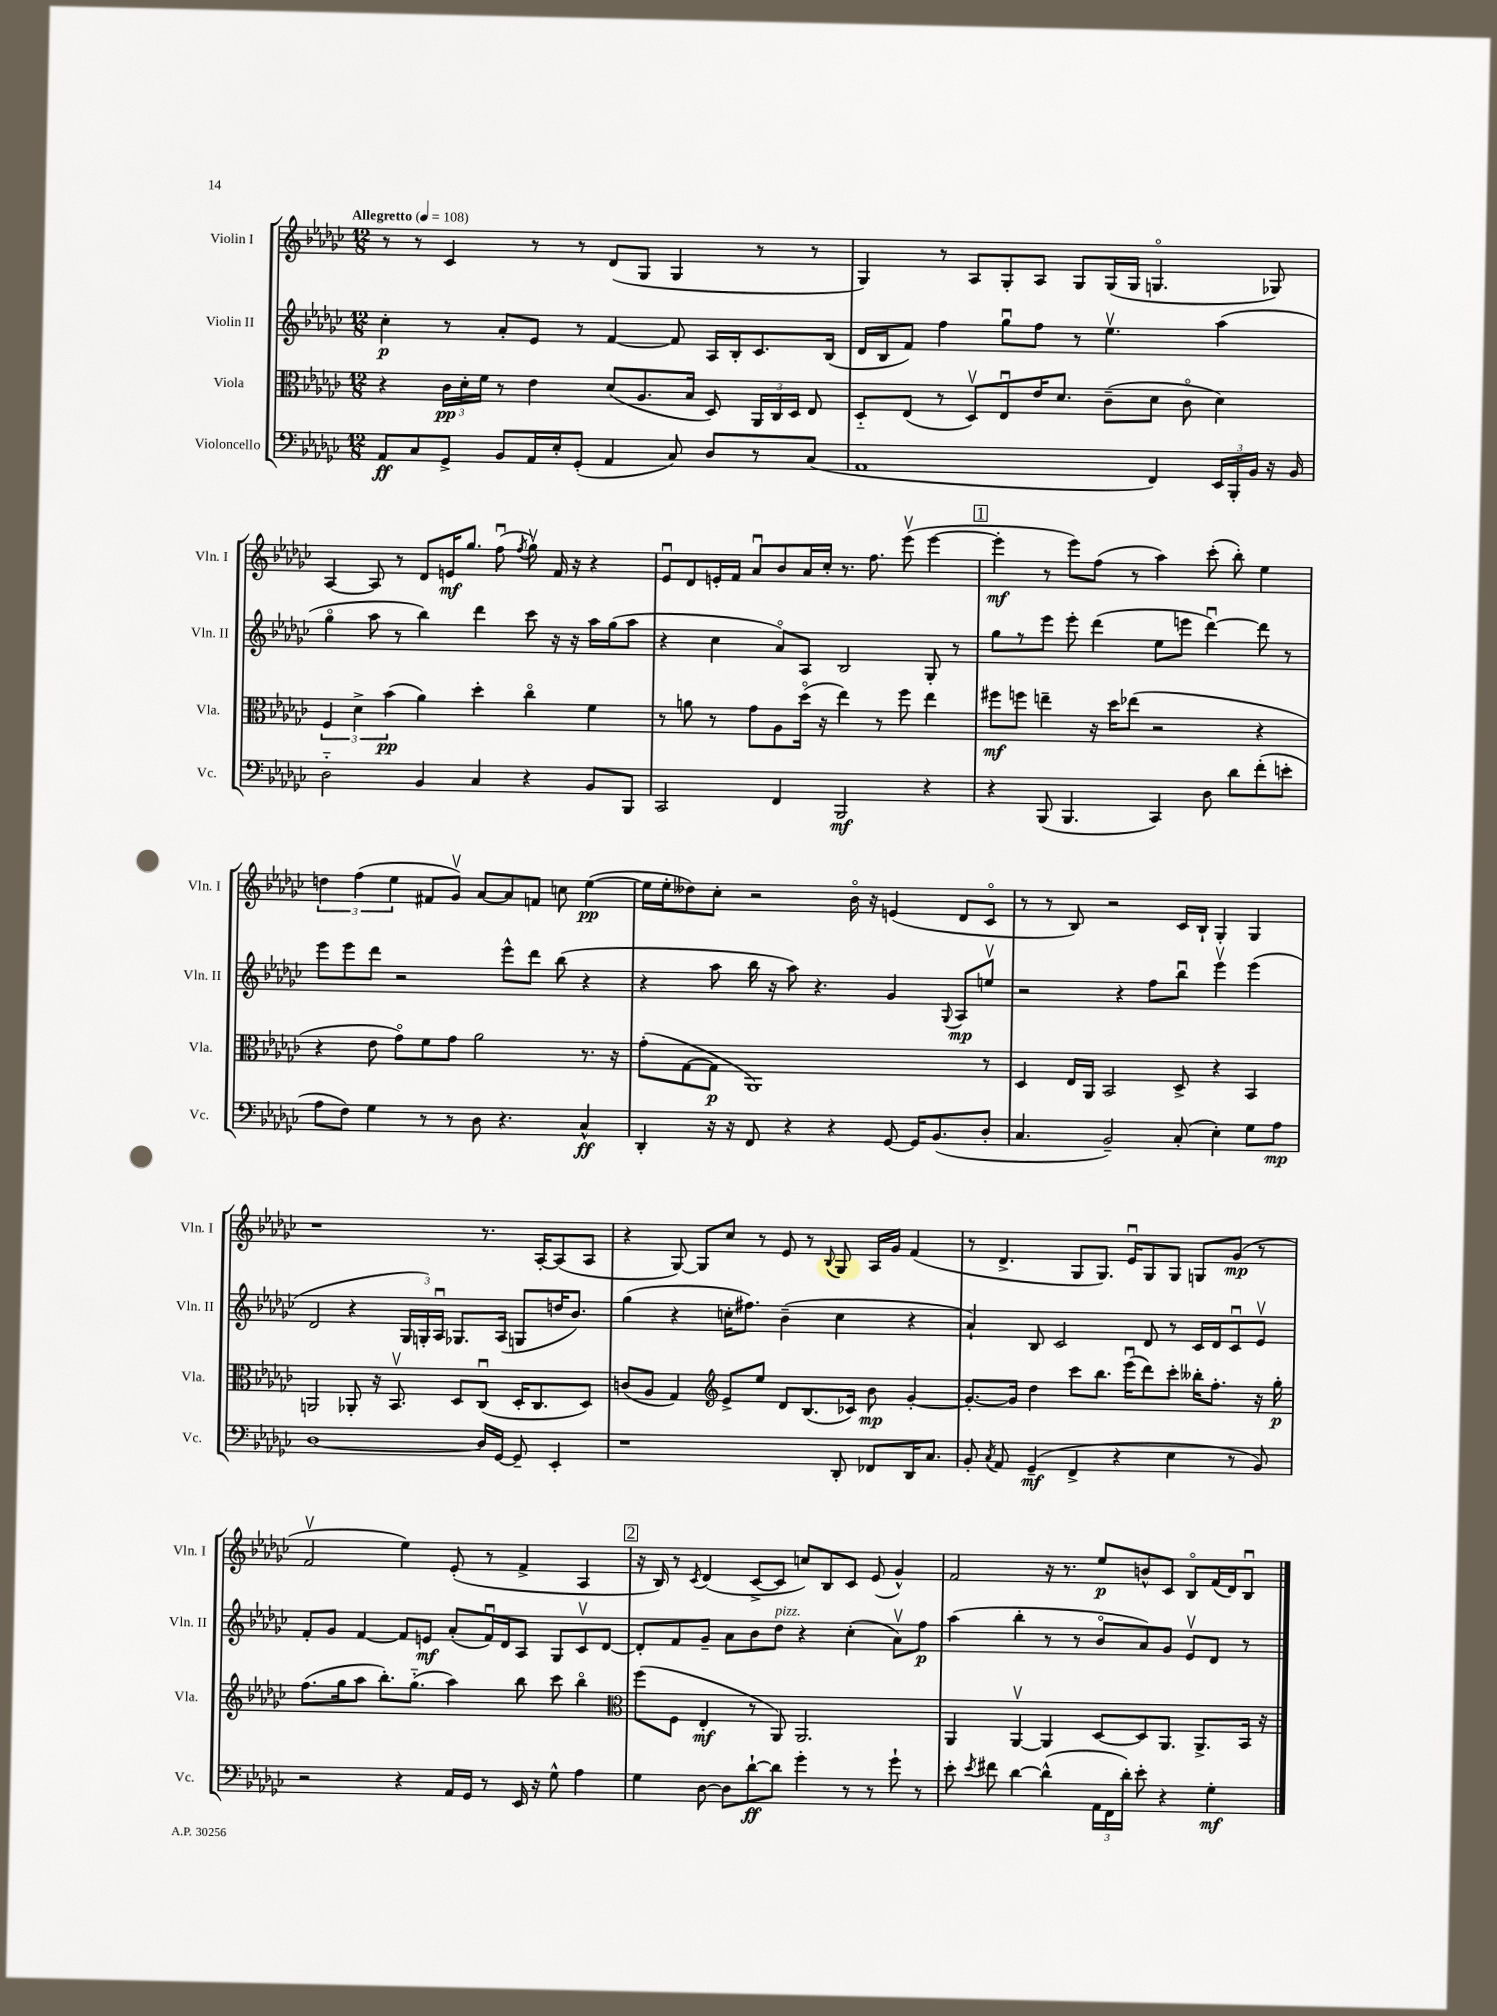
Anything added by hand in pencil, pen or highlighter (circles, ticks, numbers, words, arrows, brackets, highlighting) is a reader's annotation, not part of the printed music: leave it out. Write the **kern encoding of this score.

**kern	**kern	**kern	**kern
*staff4	*staff3	*staff2	*staff1
*clefF4	*clefC3	*clefG2	*clefG2
*k[b-e-a-d-g-c-]	*k[b-e-a-d-g-c-]	*k[b-e-a-d-g-c-]	*k[b-e-a-d-g-c-]
*M12/8	*M12/8	*M12/8	*M12/8
*MM108	*MM108	*MM108	*MM108
8AA-/L	4r	4cc-'\	8r
8C-/	.	.	8r
8GG-^/J	24c-\LL	8r	4c-/
.	24d-'\	.	.
.	24f\JJ	.	.
8BB-/L	8r	8a-'/L	.
16AA-/L	4e-\	8e-/J	8r
16E-'/J	.	.	.
(8GG-'/J	.	8r	8r
4AA-/	(8d-/L	[4f/	(8d-/L
.	8.A-/	.	8G-/J
8C-/)	.	8f/]	4G-/
.	16B-/Jk	.	.
8D-/L	8D-/)	16A-/LL	.
.	.	16B-'/J	.
8r	24AA-/LL	8.c-/	8r
.	24C-/	.	.
.	24D-/JJ	.	.
(8C-/J	8E-/	.	8r
.	.	(16B-/Jk	.
=	=	=	=
1AA-	8D-'~/L	16d-/LL	4G-/)
.	.	16B-/J	.
.	(8E-/J	8f/J)	.
.	8r	4ff\	8r
.	8D-v/L)	.	8A-/L
.	8E-u/	8gg-u\L	8G-'/
.	16e-/K	8ff\J	8A-/J
.	8.d-/J	.	.
.	.	8r	8G-/L
.	(8c-~\L	4.ee-v\	(16G-/L
.	.	.	16G-/JJ
4FF/)	8d-\J	.	4.Go/
.	8c-o\	.	.
24EE-/LL	4d-\)	(4aa-\	.
24BBB-'/	.	.	.
24BB-/JJ	.	.	.
16r	.	.	8G-/)
16BB-/	.	.	.
=	=	=	=
2D-'~\	6F/	4gg-o\	[4A-/
.	6d-^\	.	.
.	.	8aa-\	8A-/]
.	(6b-\	.	.
.	.	8r	8r
4BB-/	4a-\)	4bb-\)	8d-/L
.	.	.	16e/K
.	.	.	8.gg-/J
4C-/	4dd-'\	4ddd-\	.
.	.	.	(8ffu\
.	.	.	8qff/
4r	4cc-o\	8ccc-\	8gg-v\)
.	.	16r	16f/
.	.	16r	16r
8BB-/L	4f\	16aa-\LL	4r
.	.	(16gg-\J	.
8BBB-/J	.	8aa-\J	.
=	=	=	=
2CC-/	8r	4r	8e-u/L
.	8a\	.	8d-/
.	8r	4cc-\	16e'/L
.	.	.	16f/JJ
.	8g-\L	.	8a-u/L
4FF/	8A-\	8a-o/L)	8b-/
.	(16dd-o\Jk	8A-/J	16a-/L
.	16r	.	16cc-'/JJ
2BBB-/	4ee-\)	2B-/	8.r
.	.	.	8.ff\
.	8r	.	.
.	8ff\	.	(8eee-v\
4r	4ee-\	8G-'/	[4eee-\
.	.	8r	.
=	=	=	=
4r	8ff#\L	8gg-\L	4eee-'\]
.	8ff\J	8r	.
(8BBB-/	4ee~\	8eee-\J	8r
4.BBB-/	.	8eee-'\	8eee-\L)
.	16r	(4ddd-\	(8ff\J
.	16dd-\LK	.	.
.	(8ee-\J	.	8r
4CC-/)	2r	8ee-\L	4aa-\)
.	.	8eee\J	.
8D-\	.	[4ddd-u\)	(8ccc-'\
8d-\L	.	.	8bb-'\)
(8f'\	4r	8ddd-\]	4ee-\
8e'\J	.	8r	.
=	=	=	=
8A-\L	4r	8eee-\L	6dd\
8F\J)	.	8eee-\	.
.	.	.	(6ff\
4G-\	8e-\	8ddd-\J	.
.	.	.	6ee-\
.	8g-o\L)	2r	.
8r	8f\	.	8f#/L
8r	8g-\J	.	8g-v/J)
8D-\	2a-\	.	[8a-/L
4.r	.	8eee-^^\L	8a-/]
.	.	8ddd-\J	8f/J
.	.	(8bb-\	8cc\
4C-^^/	8.r	4r	([4ee-\
.	16r	.	.
=	=	=	=
4DD-'/	(8g-'\L	4r	16ee-\]LL
.	.	.	16ee-'\J
.	[8G-\	.	8dd--\)
16r	8G-\]J	8aa-\	8cc-'\J
16r	.	.	.
8FF/	1AA-)	16bb-\	2r
.	.	16r	.
4r	.	8aa-\)	.
.	.	4.r	.
4r	.	.	.
.	.	.	16b-o\
.	.	.	16r
[8GG-/	.	4g-/	(4e/
16GG-/]LK	.	.	.
(8.BB-/	.	.	.
.	.	8qqG-/	.
.	.	8A-/L	8d-/L
8D-'/J	8r	8eev/J	8c-o/J
=	=	=	=
4.C-/	4D-/	2r	8r
.	.	.	8r
.	16E-/LL	.	8B-/)
.	16AA-/JJ	.	.
2BB-~/)	2BB-/	.	2r
.	.	4r	.
.	.	8ff\L	.
(8C-'/	8D-^/	8bb-u\J	16c-/LL
.	.	.	16B-`/JJ
4E-'\)	4r	4eee-v\	4G-'/
8G-\L	4BB-/	(4eee-\	4G-/
8A-\J	.	.	.
=	=	=	=
[1D-	2AA/	2d-/	1r
.	8AA-'/	4r	.
.	16r	.	.
.	8.BB-v/	.	.
.	.	24G-/LL	.
.	.	24G'/)	.
.	.	24A-u/JJ	.
.	8D-/L	8.G-/L	.
16D-/]LL	(8C-u/J	.	8.r
[16GG-/JJ	.	(16A-/Jk	.
8GG-~/]	16D-'/LK	8G/L	.
.	8.C-/	.	[16A-'/LK
4EE-'/	.	16dd/K	(8A-/]
.	.	8.b-/J)	.
.	8D-/J)	.	8A-/J
=	=	=	=
1r	(8c/L	(4gg-\	4r
.	8A-/J	.	.
.	4G-/)	4r	[8G-/)
.	.	.	8G-/]L
*	*clefG2	*	*
.	8e-^/L	16cc'\LK	8cc-/J
.	.	8.ff#\J)	.
.	8ee-/J	.	8r
.	8d-/L	(4b-~\	8e-/
.	(8.B-/	.	8r
.	.	.	8qqB-/
8DD-'/	.	4cc\	8G-/
.	16c-/Jk)	.	.
8FF-/L	8b-\	.	16A-/LL
.	.	.	16g-/JJ
16DD-/K	[4g-'/	4r	(4f/
8.C-/J	.	.	.
=	=	=	=
8BB-'/	8.g-'/_L	4a-`/)	8r
8qC-/	.	.	.
8AA-/	.	.	4.d-^/
.	16g-/]Jk	.	.
(4GG-~/	4dd-\	8B-/	.
.	.	2c-/	.
4FF^/	8ccc-\L	.	8G-/L
.	8.bb-\J	.	8.G-/J)
4r	.	.	.
.	(16eee-u\LK	.	16e-u/LK
.	8ddd-\)	8d-/	8G-/
4E-\	8ccc-'\J	8r	8G-/J
.	16bb--'\LK	16c-/LL	8G/L
.	8.ff'\J	16d-/J	.
8r	.	8c-u/	(8g-/J
8BB-/)	16r	8e-v/J	8r
.	16gg-'\	.	.
=	=	=	=
2r	(8.ff\L	8f'/L	2fv/
.	.	8g-/J	.
.	16gg-\k	.	.
.	8aa-\J	[4f/	.
.	8.bb-'\L)	.	.
4r	.	8f/]L	4ee-\)
.	(8.gg-'~\J	.	.
.	.	8e/J	.
16AA-/LL	4aa-\)	(8a-'/L	(8e-'/
16GG-/JJ	.	.	.
8r	.	16fu/L)	8r
.	.	16d-/J	.
16EE-/	8bb-\	8A-/J	4f^/
16r	.	.	.
8G-^^\	8ccc-\	8G-/L	.
4A-\	4bb-o\	8c-v/	4A-/
.	.	[8d-/J	.
=	=	=	=
*	*clefC3	*	*
4G-\	(8ff\L	8d-'/]L	16r
.	.	.	16B-/)
.	8F\J	8f/	8r
.	.	.	8qc-/
[8D-\	4E-'/	8g-~/J	(4d-/
8D-\]L	.	8a-\L	.
[8d-`\	8r	8b-\	[8c-^/L
8d-\]J	8AA-/)	8dd-\J	8c-/]J
4g-'\	2.AA-/	4r	8cc/L)
.	.	.	8B-/
8r	.	(4cc-'\	8c-/J
8r	.	.	(8e-/
8g-`\	.	8a-v\L)	4g-^^/)
8r	.	8ff\J	.
=	=	=	=
8e-'\	4AA-/	(4aa-\	2f/
8qe-/	.	.	.
8f#\	.	.	.
[4d-\	[4AA-v/	4bb-'\	.
(4d-^^\]	4AA-/]	8r	16r
.	.	.	8.r
.	.	8r	.
24AA-\LL	[8D-/L	8b-o/L	8ee-/L
24FF\	.	.	.
24d-'\JJ)	.	.	.
8e-'\	8D-/]	8a-/)	8b^^/
4r	8.AA-/J	8g-/J	8c-/J
.	.	8e-v/L	8B-o/L
.	8.AA-^/L	.	.
4G-'\	.	8d-/J	(16f/L
.	.	.	16d-/J)
.	16BB-/Jk	8r	8B-u/J
.	16r	.	.
==	==	==	==
*-	*-	*-	*-
